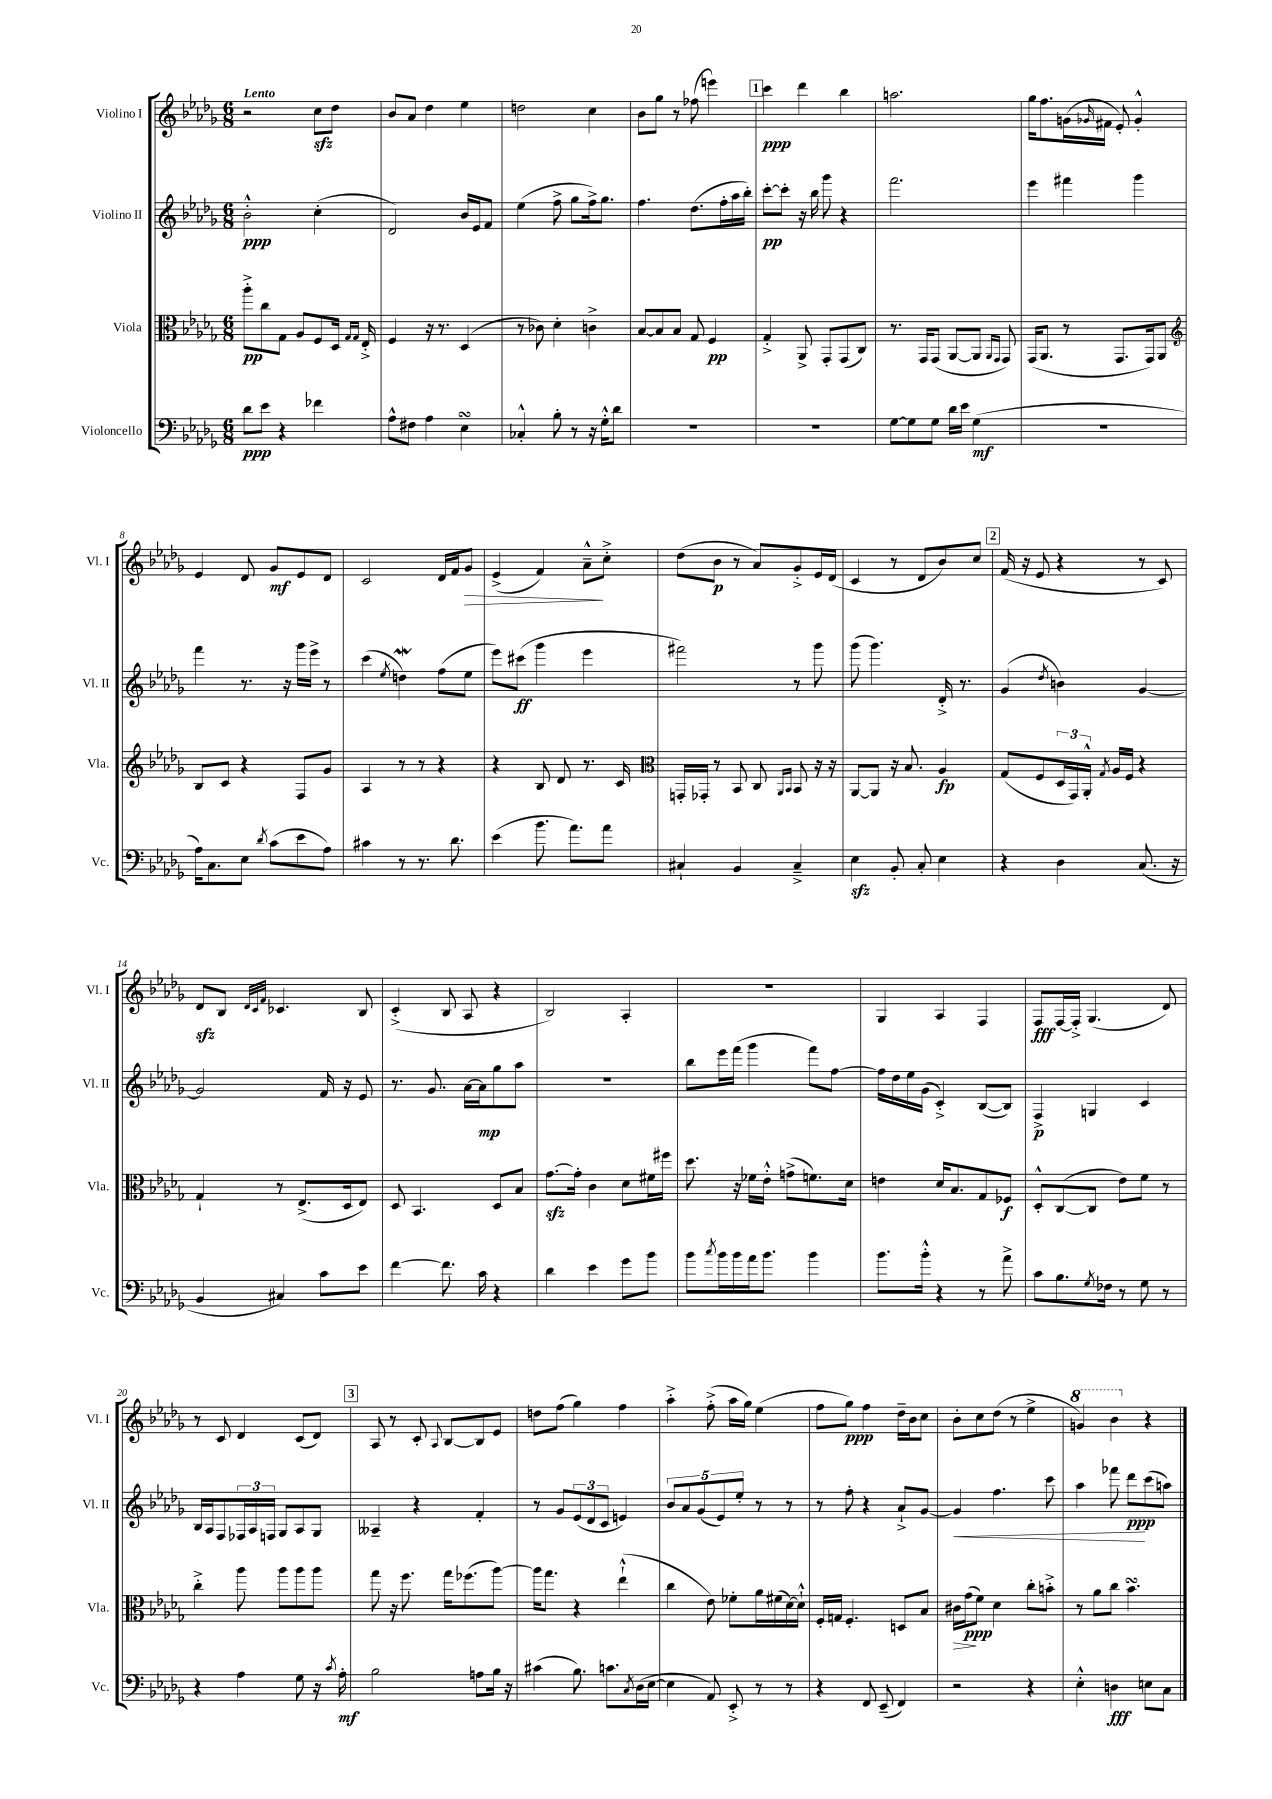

**kern	**dynam	**kern	**dynam	**kern	**dynam	**kern	**dynam
*part4	*part4	*part3	*part3	*part2	*part2	*part1	*part1
*staff4	*staff4	*staff3	*staff3	*staff2	*staff2	*staff1	*staff1
*I"Violoncello	*	*I"Viola	*	*I"Violino II	*	*I"Violino I	*
*I'Vc.	*	*I'Vla.	*	*I'Vl. II	*	*I'Vl. I	*
*clefF4	*	*clefC3	*	*clefG2	*	*clefG2	*
*k[b-e-a-d-g-]	*	*k[b-e-a-d-g-]	*	*k[b-e-a-d-g-]	*	*k[b-e-a-d-g-]	*
*M6/8	*	*M6/8	*	*M6/8	*	*M6/8	*
=1	=1	=1	=1	=1	=1	=1	=1
!	!	!	!	!	!	!LO:TX:a:B:t=Lento	!
8d-\L	ppp	8aa-'^\L	pp	2b-'^^\	ppp	2r	.
8e-\J	.	8cc\	.	.	.	.	.
4r	.	8G-\J	.	.	.	.	.
.	.	8A-/L	.	.	.	.	.
4f-X\	.	8F/	.	(4cc'\	.	8cczz\L	.
.	.	16D-/Jk	.	.	.	8dd-\J	.
.	.	16qqG-/LL	.	.	.	.	.
.	.	16qqG-/JJ	.	.	.	.	.
.	.	16E-'^/	.	.	.	.	.
=2	=2	=2	=2	=2	=2	=2	=2
8A-^^\L	.	4F/	.	2d-/)	.	8b-/L	.
8F#X\J	.	.	.	.	.	8a-/J	.
4A-\	.	16r	.	.	.	4dd-\	.
.	.	8.r	.	.	.	.	.
4E-sSSS\	.	(4D-/	.	16b-/LL	.	4ee-\	.
.	.	.	.	16e-/J	.	.	.
.	.	.	.	8f/J	.	.	.
=3	=3	=3	=3	=3	=3	=3	=3
4C-X'^^/	.	8r	.	(4ee-\	.	2ddn\	.
.	.	8c-X\)	.	.	.	.	.
8B-'\	.	4d-'\	.	8ff^\	.	.	.
8r	.	.	.	8gg-\L	.	.	.
16r	.	4cn^\	.	16ff^\k)	.	4cc\	.
16G-'^^\KL	.	.	.	8.gg-\J	.	.	.
8d-\J	.	.	.	.	.	.	.
=4	=4	=4	=4	=4	=4	=4	=4
2.r	.	[8B-/L	.	4.ff\	.	8b-\L	.
.	.	8B-/]	.	.	.	8gg-\J	.
.	.	8B-/J	.	.	.	8r	.
.	.	8G-/	.	(8.dd-\L	.	(8ff-X\	.
.	.	4F/	pp	.	.	4eeen\)	.
.	.	.	.	16ff'\L	.	.	.
.	.	.	.	16aa-\	.	.	.
.	.	.	.	16bb-'\JJ)	.	.	.
!!LO:REH:place=s1:t=1
=5	=5	=5	=5	=5	=5	=5	=5
2.r	.	4G-'^/	.	[8ccc'\L	pp	4ccc\	ppp
.	.	.	.	8ccc'\J]	.	.	.
.	.	8AA-^/	.	16r	.	4ddd-\	.
.	.	.	.	16bb-\	.	.	.
.	.	8GG-'/L	.	8ggg-\	.	.	.
.	.	(8GG-/	.	4r	.	4bb-\	.
.	.	8C/J)	.	.	.	.	.
=6	=6	=6	=6	=6	=6	=6	=6
[8G-\L	.	8.r	.	2.fff\	.	2.aan\	.
8G-\]	.	.	.	.	.	.	.
.	.	16GG-/KL	.	.	.	.	.
8G-\J	.	(8GG-/J	.	.	.	.	.
16d-\LL	.	[8AA-/L	.	.	.	.	.
16e-\JJ	.	.	.	.	.	.	.
(4G-\	mf	8AA-/J]	.	.	.	.	.
.	.	16qqAA-/LL	.	.	.	.	.
.	.	16qqGG-/JJ	.	.	.	.	.
.	.	8GG-/)	.	.	.	.	.
=7	=7	=7	=7	=7	=7	=7	=7
2.r	.	(16GG-/KL	.	4eee-\	.	16gg-\KL	.
.	.	8.AA-/J	.	.	.	8.ff\	.
.	.	8r	.	4fff#X\	.	(16gn\L	.
.	.	.	.	.	.	16qqg-X/	.
.	.	.	.	.	.	16f#X\JJ	.
.	.	8.GG-/L	.	.	.	8e-'/)	.
.	.	.	.	4ggg-\	.	4g-'^^/	.
.	.	16GG-/k)	.	.	.	.	.
.	.	8AA-/J	.	.	.	.	.
!!LO:LB:g=z
=8	=8	=8	=8	=8	=8	=8	=8
*	*	*clefG2	*	*	*	*	*
16A-\KL)	.	8B-/L	.	4fff\	.	4e-/	.
8.C\	.	.	.	.	.	.	.
.	.	8c/J	.	.	.	.	.
8E-\J	.	4r	.	8.r	.	8d-/	.
8qd-/	.	.	.	.	.	.	.
(8c\L	.	.	.	.	.	8g-/L	mf
.	.	.	.	16r	.	.	.
8e-\	.	8F/L	.	16ggg-\LL	.	8e-/	.
.	.	.	.	16eee-^\JJ	.	.	.
8A-\J)	.	8g-/J	.	8r	.	8d-/J	.
=9	=9	=9	=9	=9	=9	=9	=9
4c#X\	.	4A-/	.	(4ccc\	.	2c/	.
.	.	.	.	8qee-/	.	.	.
8r	.	8r	.	4ddnW\)	.	.	.
8.r	.	8r	.	.	.	.	.
.	.	4r	.	(8ff\L	.	16d-/LL	.
8.d-\	.	.	.	.	.	16f/J	.
!	!	!	!	!	!	!	!LO:HP:b
.	.	.	.	8ee-\J	.	8g-/J	>
=10	=10	=10	=10	=10	=10	=10	=10
(4e-\	.	4r	.	8eee-\L)	.	(4e-^/	.
.	.	.	.	(8ccc#X\J	ff	.	.
8.b-\	.	8B-/	.	4ggg-\	.	4f/)	.
.	.	8d-/	.	.	.	.	.
8.a-\L)	.	.	.	.	.	.	.
.	.	8.r	.	4eee-\	.	8a-~^^\L	.
8a-\J	.	.	.	.	.	8cc'^\J	]
.	.	16c/	.	.	.	.	.
=11	=11	=11	=11	=11	=11	=11	=11
*	*	*clefC3	*	*	*	*	*
4C#X`/	.	16GGn'/LL	.	2fff#X\)	.	(8dd-\L	.
.	.	16GG-X'/JJ	.	.	.	.	.
.	.	8r	.	.	.	8b-\J	p
4BB-/	.	8BB-/	.	.	.	8r	.
.	.	8C/	.	.	.	8a-/L)	.
.	.	16qqAA-/LL	.	.	.	.	.
.	.	16qqBB-/JJ	.	.	.	.	.
4C#~^/	.	8BB-/	.	8r	.	8g-'^/	.
.	.	16r	.	8ggg-\	.	16e-/L	.
.	.	16r	.	.	.	(16d-/JJ	.
=12	=12	=12	=12	=12	=12	=12	=12
4E-zz\	.	[8AA-/L	.	(8ggg-\	.	4c/	.
.	.	8AA-/J]	.	4.ggg-\)	.	.	.
8BB-'/	.	16r	.	.	.	8r	.
.	.	8.B-/	.	.	.	.	.
8C'/	.	.	.	.	.	8d-/L	.
4E-\	.	4A-/	fp	16d-'^/	.	8b-/)	.
.	.	.	.	8.r	.	.	.
.	.	.	.	.	.	8cc/J	.
!!LO:REH:place=s1:t=2
=13	=13	=13	=13	=13	=13	=13	=13
4r	.	(8G-/L	.	(4g-/	.	(16f/	.
.	.	.	.	.	.	16r	.
.	.	8F/	.	.	.	8e-/	.
.	.	.	.	8qdd-/	.	.	.
4D-\	.	24D-/L	.	4bn\)	.	4r	.
.	.	24GG-/)	.	.	.	.	.
.	.	24AA-'^^/JJ	.	.	.	.	.
.	.	8qG-/	.	.	.	.	.
.	.	16A-/LL	.	.	.	.	.
.	.	16F/JJ	.	.	.	.	.
(8.C/	.	4r	.	[4g-/	.	8r	.
.	.	.	.	.	.	8c/)	.
16r	.	.	.	.	.	.	.
!!LO:LB:g=z
=14	=14	=14	=14	=14	=14	=14	=14
4BB-/	.	4G-`/	.	2g-/]	.	8d-zz/L	.
.	.	.	.	.	.	8B-/J	.
.	.	.	.	.	.	32qqd-/LLL	.
.	.	.	.	.	.	32qqc/	.
.	.	.	.	.	.	32qqf/JJJ	.
4C#X/)	.	8r	.	.	.	4.c-X/	.
.	.	(8.E-^/L	.	.	.	.	.
8c\L	.	.	.	16f/	.	.	.
.	.	16D-/k	.	16r	.	.	.
8e-\J	.	8E-/J)	.	8e-/	.	8B-/	.
=15	=15	=15	=15	=15	=15	=15	=15
[4f\	.	8D-/	.	8.r	.	(4c'^/	.
.	.	4.BB-/	.	.	.	.	.
.	.	.	.	8.g-/	.	.	.
8.f\]	.	.	.	.	.	8B-/	.
.	.	.	.	[16a-\LL	.	8A-/	.
16c\	.	.	.	16a-\J]	mp	.	.
4r	.	8D-/L	.	8gg-\	.	4r	.
.	.	8B-/J	.	8aa-\J	.	.	.
=16	=16	=16	=16	=16	=16	=16	=16
4d-\	.	[8.g-zz\L	.	2.r	.	2B-/)	.
.	.	16g-'\Jk]	.	.	.	.	.
4e-\	.	4c\	.	.	.	.	.
8g-\L	.	8d-\L	.	.	.	4A-'/	.
8b-\J	.	16f#X\L	.	.	.	.	.
.	.	16ff#X\JJ	.	.	.	.	.
=17	=17	=17	=17	=17	=17	=17	=17
8b-\L	.	8.dd-\	.	8bb-\L	.	2.r	.
8qcc/	.	.	.	.	.	.	.
16b-\L	.	.	.	16eee-\L	.	.	.
16b-\	.	16r	.	(16fff\JJ	.	.	.
16a-\J	.	16f-X\LL	.	4ggg-\	.	.	.
8.b-\J	.	16e-'^^\JJ	.	.	.	.	.
.	.	(8gn^\L	.	.	.	.	.
4b-\	.	8.fn\)	.	8fff\L)	.	.	.
.	.	.	.	[8ff\J	.	.	.
.	.	16d-\Jk	.	.	.	.	.
=18	=18	=18	=18	=18	=18	=18	=18
8.b-\L	.	4en\	.	16ff\LL]	.	4G-/	.
.	.	.	.	16dd-\	.	.	.
.	.	.	.	16ee-\	.	.	.
16b-'^^\Jk	.	.	.	(16g-\JJ	.	.	.
4r	.	16d-/KL	.	4c'^/)	.	4A-/	.
.	.	8.B-/	.	.	.	.	.
8r	.	8G-/	.	([8B-/L	.	4F/	.
8a-^\	.	8F-X/J	f	8B-/J])	.	.	.
=19	=19	=19	=19	=19	=19	=19	=19
8c\L	.	8D-'^^/L	.	4F^/	p	8F/L	fff
8.B-\	.	([8C/	.	.	.	[16F/L	.
.	.	.	.	.	.	16F'^/JJ]	.
.	.	8C/J]	.	4Gn/	.	(4.G-/	.
8qG-/	.	.	.	.	.	.	.
16F-X\Jk	.	.	.	.	.	.	.
8r	.	8e-\L)	.	.	.	.	.
8G-\	.	8f\J	.	4c/	.	.	.
8r	.	8r	.	.	.	8d-/)	.
!!LO:LB:g=z
=20	=20	=20	=20	=20	=20	=20	=20
4r	.	4cc'^\	.	16B-/LL	.	8r	.
.	.	.	.	16A-/J	.	.	.
.	.	.	.	8F/	.	8c/	.
4A-\	.	8aa-\	.	24F-X/L	.	4d-/	.
.	.	.	.	24A-/	.	.	.
.	.	.	.	24Fn/JJ	.	.	.
.	.	8aa-\L	.	8G-/L	.	.	.
8G-\	.	8aa-\	.	8A-/	.	(8c/L	.
16r	.	8aa-\J	.	8G-/J	.	8d-/J)	.
8qc/	.	.	.	.	.	.	.
16A-'\	mf	.	.	.	.	.	.
!!LO:REH:place=s1:t=3
=21	=21	=21	=21	=21	=21	=21	=21
2B-\	.	8gg-\	.	4A--X~/	.	8A-/	.
.	.	16r	.	.	.	8r	.
.	.	8.ff\	.	.	.	.	.
.	.	.	.	4r	.	8c'/	.
.	.	.	.	.	.	8qqA-/	.
.	.	16gg-\KL	.	.	.	[8B-/L	.
.	.	(8.ff-X\	.	.	.	.	.
8An\L	.	.	.	4f'/	.	8B-/]	.
16B-\Jk	.	[8aa-\J)	.	.	.	8e-/J	.
16r	.	.	.	.	.	.	.
=22	=22	=22	=22	=22	=22	=22	=22
(4c#X\	.	16aa-\KL]	.	8r	.	8ddn\L	.
.	.	8.gg-\J	.	.	.	.	.
.	.	.	.	8g-/L	.	(8ff\J	.
8.B-\)	.	4r	.	(12e-/	.	4gg-\)	.
.	.	.	.	12d-/	.	.	.
.	.	.	.	12c/J	.	.	.
8.cn\L	.	.	.	.	.	.	.
.	.	(4ee-`^^\	.	4en/)	.	4ff\	.
8qC/	.	.	.	.	.	.	.
(16D-\L	.	.	.	.	.	.	.
[16E-\JJ	.	.	.	.	.	.	.
=23	=23	=23	=23	=23	=23	=23	=23
4E-\]	.	4cc\	.	10b-/L	.	4aa-'^\	.
.	.	.	.	10a-/	.	.	.
.	.	.	.	(10g-/	.	.	.
8AA-/)	.	8e-\)	.	.	.	(8ff'^\	.
.	.	.	.	10e-/)	.	.	.
8EE-'^/	.	8f-X'\L	.	.	.	16aa-\LL	.
.	.	.	.	10ee-'/J	.	.	.
.	.	.	.	.	.	16gg-\JJ)	.
8r	.	16a-\L	.	8r	.	(4ee-\	.
.	.	(16f#X\	.	.	.	.	.
8r	.	[16d-\)	.	8r	.	.	.
.	.	16d-`^^\JJ]	.	.	.	.	.
=24	=24	=24	=24	=24	=24	=24	=24
4r	.	16F'/LL	.	8r	.	8ff\L	.
.	.	16Gn/JJ	.	.	.	.	.
.	.	4.F'/	.	8ff'\	.	8gg-\J)	ppp
8FF/	.	.	.	4r	.	4ff\	.
(8EE-~/	.	.	.	.	.	.	.
4FF/)	.	8Dn/L	.	8a-`^/L	.	16dd-~\LL	.
.	.	.	.	.	.	16b-\J	.
.	.	8B-/J	.	[8g-/J	.	8cc\J	.
=25	=25	=25	=25	=25	=25	=25	=25
!	!	!	!LO:HP:b	!	!LO:HP:b	!	!
2r	.	16c#X\LL	>	4g-/]	<	8b-'\L	.
.	.	(16g-\J	ppp	.	.	.	.
.	.	8f\J)	]	.	.	8cc\	.
.	.	4d-\	.	4.ff\	.	(8dd-\J	.
.	.	.	.	.	.	8r	.
4r	.	8cc'\L	.	.	.	4ee-^\	.
.	.	8bn'^\J	.	8ccc\	.	.	.
=26	=26	=26	=26	=26	=26	=26	=26
*	*	*	*	*	*	*8va	*
4E-'^^\	.	8r	.	4aa-\	.	4ggn/)	.
.	.	8a-\L	.	.	.	.	.
4Dn\	fff	8cc\J	.	8fff-X\	.	4bb-\	.
.	.	4.b-sSSS\	.	8ddd-\L	ppp	.	.
*	*	*	*	*	*	*X8va	*
8En\L	.	.	.	(8ccc\	[	4r	.
8C\J	.	.	.	8aan\J)	.	.	.
==	==	==	==	==	==	==	==
*-	*-	*-	*-	*-	*-	*-	*-
